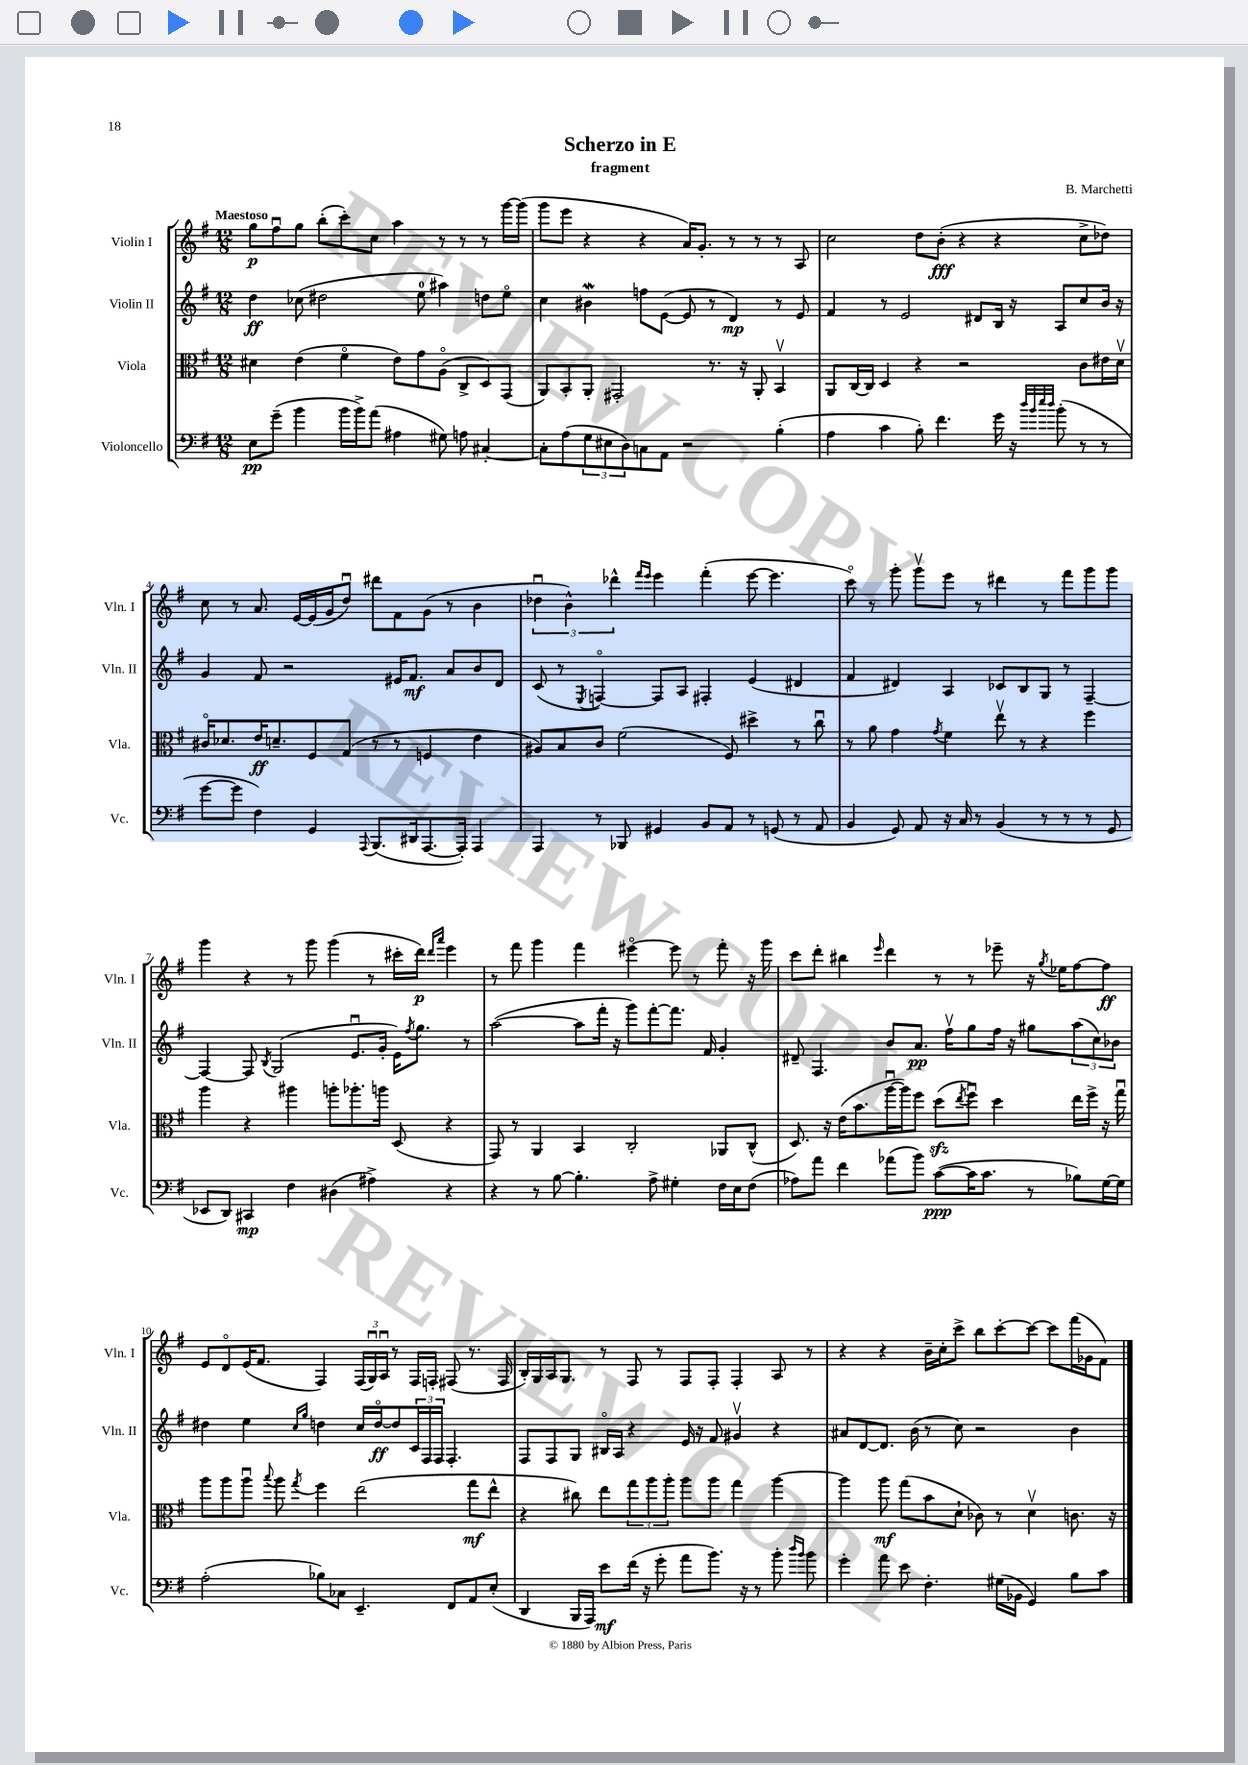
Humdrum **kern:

**kern	**kern	**kern	**kern
*staff4	*staff3	*staff2	*staff1
*clefF4	*clefC3	*clefG2	*clefG2
*k[f#]	*k[f#]	*k[f#]	*k[f#]
*M12/8	*M12/8	*M12/8	*M12/8
8E	4d#	4dd	8gg
(8g~	.	.	8ff#u
4b	(4e	(8cc-	8gg
.	.	2dd#	(8bb'
16b	4f#o	.	8ccc')
16b^)	.	.	.
(8a	.	.	8cc
4A#	8e)	.	4aa
.	8g	8ee	.
8G#)	(8Ao	4aa#)	8r
8A	8C^	.	8r
[4C#'	8D)	8dd	8r
.	(8GG	8eeo	[16ggg
.	.	.	(16ggg]
=	=	=	=
8C#']	8AA)	4cc	8ggg
(8A	8BB'	.	8eee
12G	8AA'	4b#	4r
12E#	.	.	.
.	2GG#'	.	.
12D)	.	.	.
8C	.	8ff	4r
8AA	.	([8e	.
2r	.	8e]	16a)
.	.	.	8.g'
.	8.r	8r	.
.	.	4d)	8r
.	16r	.	.
.	8AA'	.	8r
(4B'	4BBv	8r	8r
.	.	8e	8A
=	=	=	=
4A	8AA	4f#	2cc
.	[16C	.	.
.	16C]	.	.
4c	4D	8r	.
.	.	2e	.
8B')	4r	.	8dd
4.f#	.	.	(8b'
.	2r	.	4r
.	.	8d#	.
16g	.	16B	4r
16r	.	16r	.
32qqdd	.	.	.
32qqb	.	.	.
32qqee	.	.	.
32qqdd	.	.	.
(8b'	.	8A	.
8r	8c	8cc	8cc^
8r	16e#	16b	8dd-)
.	16dv	16r	.
=	=	=	=
[8g	16c#o	4g	8cc
.	8.d-	.	.
8g]	.	.	8r
4F#)	16e	8f#	8.a
.	8.d~	.	.
.	.	2r	.
.	.	.	[16e
4GG	8F#	.	(16e]
.	.	.	16g
.	(8G	.	8ddu)
8qqAAA	.	.	.
(8.BBB	8r	.	8ddd#
.	8r	16e#	8f#
16DD#	.	8.f#	.
[8.AAA	4F	.	(8g
.	.	8a	8r
16AAA'])	.	.	.
4AAA	4e	8b	4b
.	.	8d	.
=	=	=	=
4AAA	8A#)	(8c	6dd-u
.	8B	8r	.
.	.	.	6b^^)
.	.	8qE	.
8r	8c	[4Fo)	.
.	.	.	6ddd-^^
8BBB-	(2f#	.	.
.	.	.	16qqfff#
.	.	.	16qqeee
4GG#	.	8F]	4eee
.	.	8A	.
8BB	.	4F#'	(4fff#'
8AA	8F#)	.	.
8r	4dd#^	(4e	[8eee
(8GG	.	.	4.eee]
8r	8r	4d#	.
8AA	8ccu	.	.
=	=	=	=
4BB	8r	4f#	8ccco)
.	8a	.	8r
8GG)	4g	4d#)	8ggg'
8AA	.	.	8gggv
.	8qg	.	.
16r	4f#	4A	8eee
16C	.	.	.
8r	.	.	8r
(4BB	8eev	8c-	4ddd#
.	8r	8B	.
8r	4r	8G	8r
8r	.	8r	8fff#
8r	4ff#	[4F#~	8ggg
8GG	.	.	8ggg
=	=	=	=
8EE-	4aa	4F#_	4ggg
8DD)	.	.	.
4CC#	4r	8F#]	4r
.	.	8qB	.
.	.	(2G	.
4F#	4aa#	.	8r
.	.	.	8ggg
(4D#	8aa'	.	(4ggg
.	8.aa-'	8.eu	.
4A#^)	.	.	8r
.	16aa	16g'	.
.	(8D	16e)	16ccc#'
.	.	8qff#	.
.	.	8.gg	16ddd)
.	.	.	16qqddd
.	.	.	16qqaaa
4r	4r	.	4eee
.	.	8r	.
=	=	=	=
4r	8GG)	([2aa	8r
.	8r	.	8fff#
8r	4AA	.	4ggg
[8B	.	.	.
4.B']	4BB	8aa]	4fff#
.	.	16fff#'	.
.	.	16r	.
.	2C'	8ggg)	[4eee#o
8A^	.	[8fff#'	.
4G#'	.	8.fff#]	8eee#]
.	.	.	8r
.	.	16f#	.
16F#	8AA-	4g'	8fff#'
16E	.	.	.
(8F#	(8C^^	.	16r
.	.	.	16ggg
=	=	=	=
8A-)	8.D)	8d#~	8ccc
8a	.	4.F#	8ddd'
.	16r	.	.
4f#	(16e	.	4bb#
.	8.b	.	.
.	.	.	16qqeee
(8a-	[16aau	8b	4ddd
.	16aa])	.	.
8b)	8ff#	8.a	.
([8c	(8dd	.	8r
.	.	16ff#v	.
.	8qee	.	.
16c]	8ff#u)	8gg	8r
8.c	.	.	.
.	4dd	16ff#	8eee-~
.	.	16r	.
8r	.	8gg#	16r
.	.	.	8qgg
.	.	.	16ee-
8B-)	16ee	(12aa	[8ff#
.	16ff#^	.	.
.	.	12cc)	.
[16G	16r	.	8ff#]
.	.	12b-	.
16G]	16ggu	.	.
=	=	=	=
(2A'	8aa	4dd#	8e
.	8aa	.	8do
.	8aau	4ee	(16e
.	.	.	8.f#
.	8qqbb	.	.
.	8aa	.	.
.	.	16qqcc	.
.	8qgg	16qqgg	.
8B-)	4ff#	4dd	4F#)
8C-	.	.	.
4.EE~	(2ee	16cc	(24F#
.	.	.	24Gu)
.	.	[16ddo	.
.	.	.	24Au
.	.	8dd]	8r
.	.	24c	16F#
.	.	24F#	.
.	.	.	16F'
.	.	24F#	.
8FF#	.	4.F#'	(8F#
8AA	8gg	.	8.r
(8E'	8ee^^	.	.
.	.	.	16F#
=	=	=	=
4DD	4r	8F#	16B')
.	.	.	16G
.	.	8F#	16A
.	.	.	8.G
16BBB	8cc#)	8G	.
16AAA)	.	.	.
8e	8ee	16B#o	8r
.	.	16A	.
(16f#	12gg	4r	8F#
16r	.	.	.
.	12aa	.	.
8g'	.	.	8r
.	12aa'	.	.
8a	8aa	16e	8F#
.	.	16r	.
8.b)	8aa	8f#	8F#'
.	4gg	4g#v	4F#'
16r	.	.	.
8r	.	.	.
8b'	[4aa	4r	8A
16qqdd	.	.	.
16qqb	.	.	.
8b	.	.	8r
=	=	=	=
4g'	4aa]	8a#	4r
.	.	[8d	.
8a	8aa	8.d]	4r
8e	(8gg	.	.
.	.	(16b	.
4.F#'	8b	8r	16b~
.	.	.	16cc'
.	8d`	8cc)	8ccc^
.	8c-)	2r	8bb
(16G#	8r	.	[8ccc'
16BB-	.	.	.
4GG)	4dv	.	8ccc_
.	.	.	8ccc]
8B	8.c	4b	(16fff#
.	.	.	16g-
8c	.	.	8f#)
.	16r	.	.
==	==	==	==
*-	*-	*-	*-
